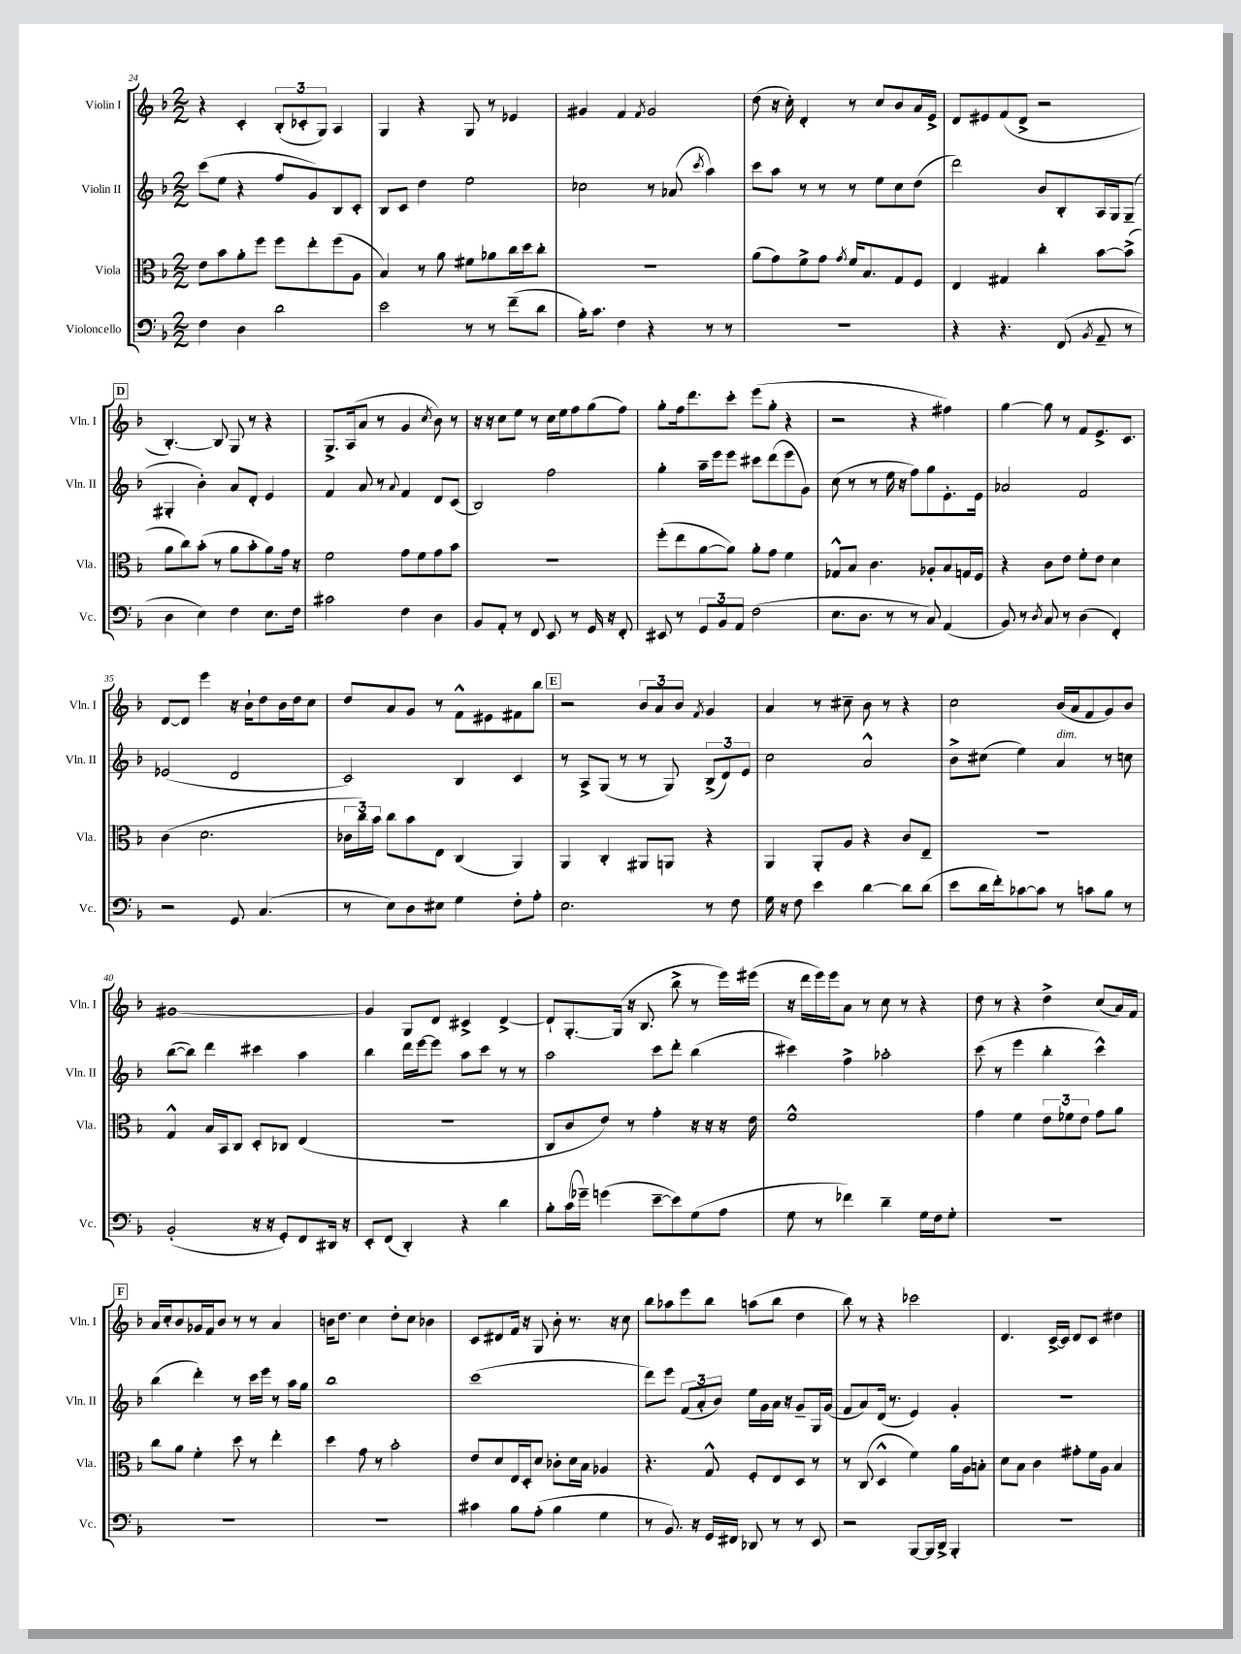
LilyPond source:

<<
\new StaffGroup <<
\new Staff = "s0" \with { instrumentName = "Violin I" shortInstrumentName = "Vln. I" } {
    \clef treble \key f \major \numericTimeSignature \time 2/2
    \autoBeamOff r4 c'4-. \tuplet 3/2 { bes8[-.( ces'8-. g8]) } a4 |
    g4 r4 g8 r8 ees'4 |
    gis'4 f'4 \acciaccatura { f'8 } gis'2 |
    d''8( r16 c''16-.) d'4-. r8 c''8[ bes'8 a'16 e'16]-> |
    d'8[ eis'8 f'8( d'8]-> r2 |
    \mark \markup { \box "D" } bes4.~-.) bes8 g8 r8 r4 |
    g8.[-> a16( a'8] r8 g'4 \acciaccatura { c''8 } bes'8) r8 |
    r16 r16 c''8[ e''8] r8 c''16[ e''16 f''8 g''8( f''8]) |
    g''8[-. f''16 d'''8. c'''8]-. e'''8[( g''8]-. r4 |
    r2 r4 fis''4) |
    g''4~ g''8 r8 f'8[ e'8.-> c'8.] |
    d'8[~ d'8] e'''4 r16 bes'16[-! d''8 bes'16 d''16 c''8] |
    d''8[ a'8 g'8] r8 f'8[-^ eis'8 fis'8 bes''8] |
    \mark \markup { \box "E" } r2 \tuplet 3/2 { bes'8[ a'8 bes'8] } \acciaccatura { f'8 } g'4 |
    a'4 r8 cis''8-- bes'8 r8 r4 |
    c''2 bes'16[( a'16 f'8 g'8) bes'8] |
    gis'1~ |
    gis'4 g8[ d'8] cis'4-> d'4~-> |
    d'8[-! g8.~-. g16]( r16 bes8. bes''8-> r8 e'''16[) eis'''16]( |
    r16 d'''16[ e'''16) e'''16 a'8] r8 c''8 r8 r4 |
    d''8 r8 r4 d''4-> c''8[( a'16) f'16] |
    \mark \markup { \box "F" } a'16[ c''16-. bes'8 ges'16 f'16 bes'8] r8 r8 a'4 |
    b'16[ d''8.] c''4 d''8[-. c''8] bes'4 |
    c'8[ dis'8 f'16] r16 g8 bes'8-. r8. r16 c''8 |
    bes''8[ aes''8 e'''8 bes''8] a''8[( bes''8] d''4 |
    bes''8) r8 r4 ces'''2 |
    d'4. c'16[~-> c'16] d'8[ c'8] dis''4 \bar "|." |
}
\new Staff = "s1" \with { instrumentName = "Violin II" shortInstrumentName = "Vln. II" } {
    \clef treble \key f \major \numericTimeSignature \time 2/2
    \autoBeamOff c'''8[( e''8] r4 f''8[ g'8) bes8 c'8]-. |
    bes8[ c'8] d''4 e''2 |
    ces''2 r8 aes'8( \acciaccatura { c'''8 } a''4) |
    c'''8[ a''8] r8 r8 r8 e''8[ c''8 d''8]( |
    d'''2) bes'8[ bes8-. a16 g16 g8]--( |
    \mark \markup { \box "D" } gis4-. bes'4-.) a'8[ d'8]-. e'4 |
    f'4 a'8 r8 \appoggiatura { a'8 } f'4 d'8[ c'8]( |
    bes2) f''2 |
    g''4-. a''16[-- e'''16 e'''8] cis'''8[ d'''8( e'''8 g'8]) |
    c''8( r8 r8 e''16 r16 f''8[) g''8 e'8.-. e'16] |
    aes'2 f'2 |
    ees'2( d'2 |
    c'2) bes4 c'4 |
    \mark \markup { \box "E" } r8 a8[-> g8]( r8 r8 g8) \tuplet 3/2 { bes8[->( d'8) e'8] } |
    c''2 a'2-^ |
    bes'8[-> cis''8]( e''4) a'4^\markup { \italic "dim." } r8 c''8 |
    bes''8[~( bes''8]) d'''4 cis'''4 a''4 |
    bes''4 d'''16[ e'''16~ e'''8] a''8[ c'''8] r8 r8 |
    a''2 c'''8[ d'''8]-. bes''4( |
    cis'''4) f''4-> aes''2-. |
    c'''8( r8 e'''4 bes''4-. c'''4-^) |
    \mark \markup { \box "F" } bes''4( d'''4-.) r8 c'''16[ e'''16] r8 a''16[ g''16] |
    bes''1 |
    c'''1( |
    d'''8[) e'''8] \tuplet 3/2 { f'8[( a'8-. bes'8]) } e''16[ g'16 a'16] r16 g'8[-- g16 g'16]( |
    f'8[ a'8) d'16]( r8. e'4) g'4-. |
    r1 \bar "|." |
}
\new Staff = "s2" \with { instrumentName = "Viola" shortInstrumentName = "Vla." } {
    \clef alto \key f \major \numericTimeSignature \time 2/2
    \autoBeamOff e'8[ bes'8 a'8-. f''8] f''8[ e''8-. f''8( a8] |
    bes4) r8 a'8 fis'8[ aes'8 c''16 d''16 c''8]-. |
    R1 |
    a'8[( g'8) f'8-> g'8] \acciaccatura { g'8 } f'16[ bes8. g8 f8] |
    e4 gis4 c''4-. bes'8[~ bes'8]->( |
    \mark \markup { \box "D" } a'8[ c''8) bes'8]-.( r8 a'8[ bes'8-. a'8) g'16] r16 |
    f'2 g'8[ f'8 g'8 bes'8] |
    R1 |
    f''8[-.( e''8 a'8~ a'8]) a'8[-. g'8] f'4 |
    ges8[-^ bes8] c'4. aes8[-. bes8 g16 f16] |
    r4 c'8[ e'8] f'8[-. e'8] d'4 |
    c'4( d'2. |
    \tuplet 3/2 { ces'16[ c''16) bes'16] } c''8[ bes'8 e8] c4( a,4) |
    \mark \markup { \box "E" } a,4 c4-. ais,8[ a,8] r4 |
    a,4 a,8[-. a8] r4 c'8[ e8]-- |
    R1 |
    g4-^ bes16[ bes,16 c8] d8[-. ces8] e4( |
    R1 |
    c8[ c'8 e'8]) r8 g'4-. r16 r16 r16 e'16 |
    f'1-^ |
    g'4 f'4 \tuplet 3/2 { e'8[ fes'8 e'8] } g'8[ a'8] |
    \mark \markup { \box "F" } c''8[ a'8] f'4-. d''8 r8 e''4-. |
    d''4 g'8 r8 bes'2-. |
    e'8[ d'8 e16 d16-. d'8] ces'8[-. d'16 bes16] aes4 |
    r4. g8-^ f8[-. e8 d8] r8 |
    r8 c8( d4-^ f'4) a'16[ a16 b8]-. |
    d'8[ bes8] c'4 gis'8[-. f'16 a16] bes4 \bar "|." |
}
\new Staff = "s3" \with { instrumentName = "Violoncello" shortInstrumentName = "Vc." } {
    \clef bass \key f \major \numericTimeSignature \time 2/2
    \autoBeamOff f4 d4 d'2 |
    e'2 r8 r8 f'8[--( d'8] |
    bes16[-.) c'8.] f4 r4 r8 r8 |
    r1 |
    r4 r4. f,8( \acciaccatura { bes,8 } a,8-- r8 |
    \mark \markup { \box "D" } d4 e4) f4 e8.[ f16] |
    cis'2 f4 d4 |
    bes,8[ a,8]-. r8 f,8 e,8 r8 g,16 r16 f,8-. |
    eis,8 r8 \tuplet 3/2 { g,8[ bes,8 a,8] } f2( |
    e8.[ d8.] r8 r8 c8) a,4( |
    bes,8) r8 \acciaccatura { d8 } c8 r8 d4( f,4-.) |
    r2 g,8 c4.( |
    r8 e8[) d8 eis8] g4 f8[-. a8]-. |
    \mark \markup { \box "E" } e2. r8 f8 |
    g16 r16 f8 e'4 d'4~ d'8[ d'8]( |
    e'8[ d'16 f'16-.) ces'8~ ces'8] r8 c'8[ bes8] r8 |
    bes,2-.( r16 r16 g,8[-.) f,8 dis,16] r16 |
    e,8[-. f,8]( d,4-.) r4 d'4 |
    bes8[-. c'16( ges'16]--) g'4( e'8[~-- e'8) g8( a8] |
    g8 r8 fes'4) d'4-- g16[ f16 g8]-. |
    R1 |
    \mark \markup { \box "F" } R1 |
    R1 |
    cis'4 bes8[ a8]-.( bes4 g4 |
    r8 bes,8.) r16 g,16[ fis,16] des,8 r8 r8 e,8 |
    r2 bes,,8[~ bes,,16 d,16]-> bes,,4-. |
    r1 \bar "|." |
}
>>
>>
\layout { \context { \Score currentBarNumber = #24 } }
